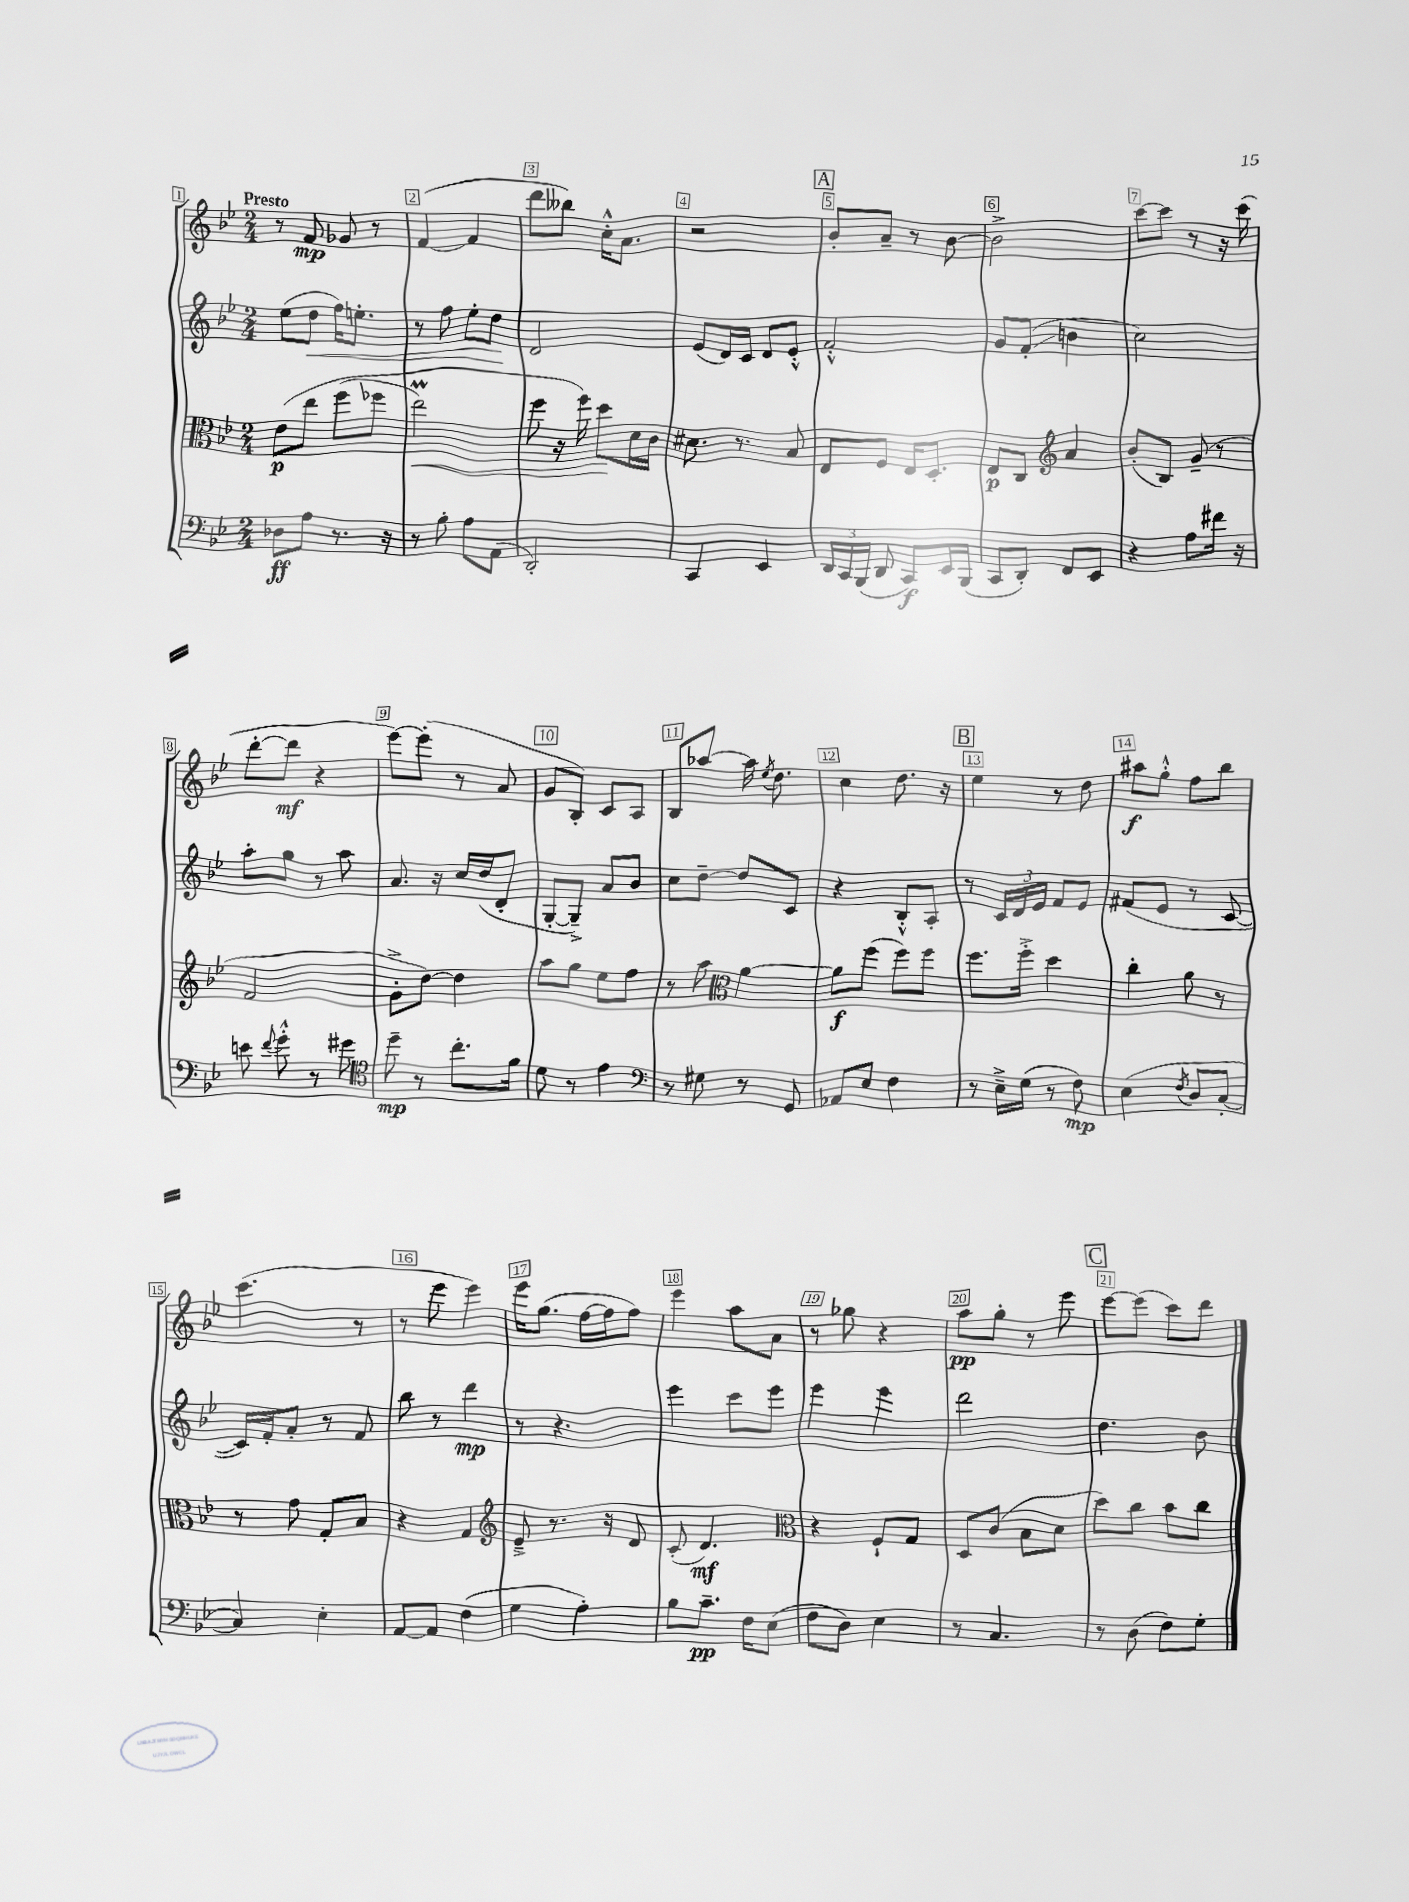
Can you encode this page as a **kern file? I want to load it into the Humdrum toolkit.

**kern	**kern	**kern	**kern
*staff4	*staff3	*staff2	*staff1
*clefF4	*clefC3	*clefG2	*clefG2
*k[b-e-]	*k[b-e-]	*k[b-e-]	*k[b-e-]
*M2/4	*M2/4	*M2/4	*M2/4
8D-	&(8e-	(8ee-	8r
8A	8ee-	8dd	8f
8.r	(8ff	16ff)	8g-
.	.	8.ee'	.
.	8ff-	.	8r
16r	.	.	.
=	=	=	=
8r	2ee-)	8r	([4f
8B-'	.	8ff	.
8A	.	8ee-'	4f]
(8AA	.	8dd	.
=	=	=	=
2DD')	8ff	2d	8ddd
.	16r	.	8bb--)
.	16ff&)	.	.
.	8dd	.	16cc'^^
.	.	.	8.a
.	16d	.	.
.	16c	.	.
=	=	=	=
4CC	8.d#	(8e-	2r
.	.	16d)	.
.	8.r	16c	.
4EE-	.	8d	.
.	8B-	8e-'^^	.
=	=	=	=
24DD	8E-	2f'^^	8b-'
24CC	.	.	.
(24BBB-	.	.	.
8DD	8F	.	8a~
8CC)	16E-	.	8r
.	8.D'	.	.
16EE-	.	.	[8b-
(16BBB-	.	.	.
=	=	=	=
8CC	8E-	8g	2b-^]
8DD')	8C	(8f'	.
*	*clefG2	*	*
8FF	4a	4b	.
8EE-	.	.	.
=	=	=	=
4r	(8b-'	2cc)	[8ccc
.	8B-)	.	8ccc]
8A	(8g~	.	8r
16f#	8r	.	16r
16r	.	.	(16ccc
=	=	=	=
8e	2f	8aa'	[8ddd'
8qqf	.	.	.
8g'^^	.	8gg	8ddd]
8r	.	8r	4r
8g#	.	8aa	.
=	=	=	=
*clefC4	*	*	*
8dd~	8g'^	8.a	[8eee-)
8r	[8dd)	.	(8eee-']
.	.	16r	.
8.cc'	4dd]	16cc	8r
.	.	(16dd	.
.	.	8d'	8a
16f	.	.	.
=	=	=	=
8d	8aa	[8G'	8g
8r	8gg	8G~^])	8B-')
4e-	8ee-	8a	8c
.	8ff	8b-	8A
=	=	=	=
*clefF4	*	*	*
8r	8r	8cc	8B-
8G#	8aa	[8dd~	[8aa-
*	*clefC3	*	*
8r	[4a	8dd]	16aa-]
.	.	.	8qee-
.	.	.	8.dd
8GG	.	8c	.
=	=	=	=
8AA-	8a]	4r	4cc
8E-	(8ff	.	.
4F	8ff)	8B-'^^	8.dd
.	8ff	8A'	.
.	.	.	16r
=	=	=	=
8r	8.ff	8r	4ee-
16E-~^	.	24c	.
.	.	24d	.
(16G	16ff'^	.	.
.	.	24e-	.
8r	4dd	8f	8r
8F)	.	8e-	8dd
=	=	=	=
(4E-	4cc'	(8f#	8aa#
.	.	8e-	8gg'^^
8qF	.	.	.
8D	8a	8r	8ff
[8C'	8r	[8c	8bb-
=	=	=	=
4C])	8r	16c])	(4.ccc
.	.	16f'	.
.	8g	8a'	.
4E-'	8G'	8r	.
.	8B-	8f	8r
=	=	=	=
[8AA	4r	8bb-	8r
8AA]	.	8r	8eee-
(4F	4G	4ddd	4eee-)
=	=	=	=
*	*clefG2	*	*
4G	8e-~^	8r	16eee-
.	.	.	(8.gg
.	8.r	4.r	.
4A')	.	.	[16ff
.	16r	.	16ff]
.	8d	.	8ff)
=	=	=	=
8B-	(8c'	4eee-	4eee-
8.c~	4.d)	.	.
.	.	8ccc	8aa
16F	.	.	.
(8E-	.	8eee-	8a
=	=	=	=
*	*clefC3	*	*
8F	4r	4eee-	8r
8D)	.	.	8gg-
4E-	8F`	4eee-	4r
.	8G	.	.
=	=	=	=
8r	8D	2ddd	8aa
4.C	(8c	.	8gg'
.	8B-	.	8r
.	8d	.	8eee-
=	=	=	=
8r	8dd)	4.dd	[8eee-
(8D	8cc	.	(8eee-]
8F)	8b-	.	8ccc)
8G'	8cc	8b-	8ddd
==	==	==	==
*-	*-	*-	*-
